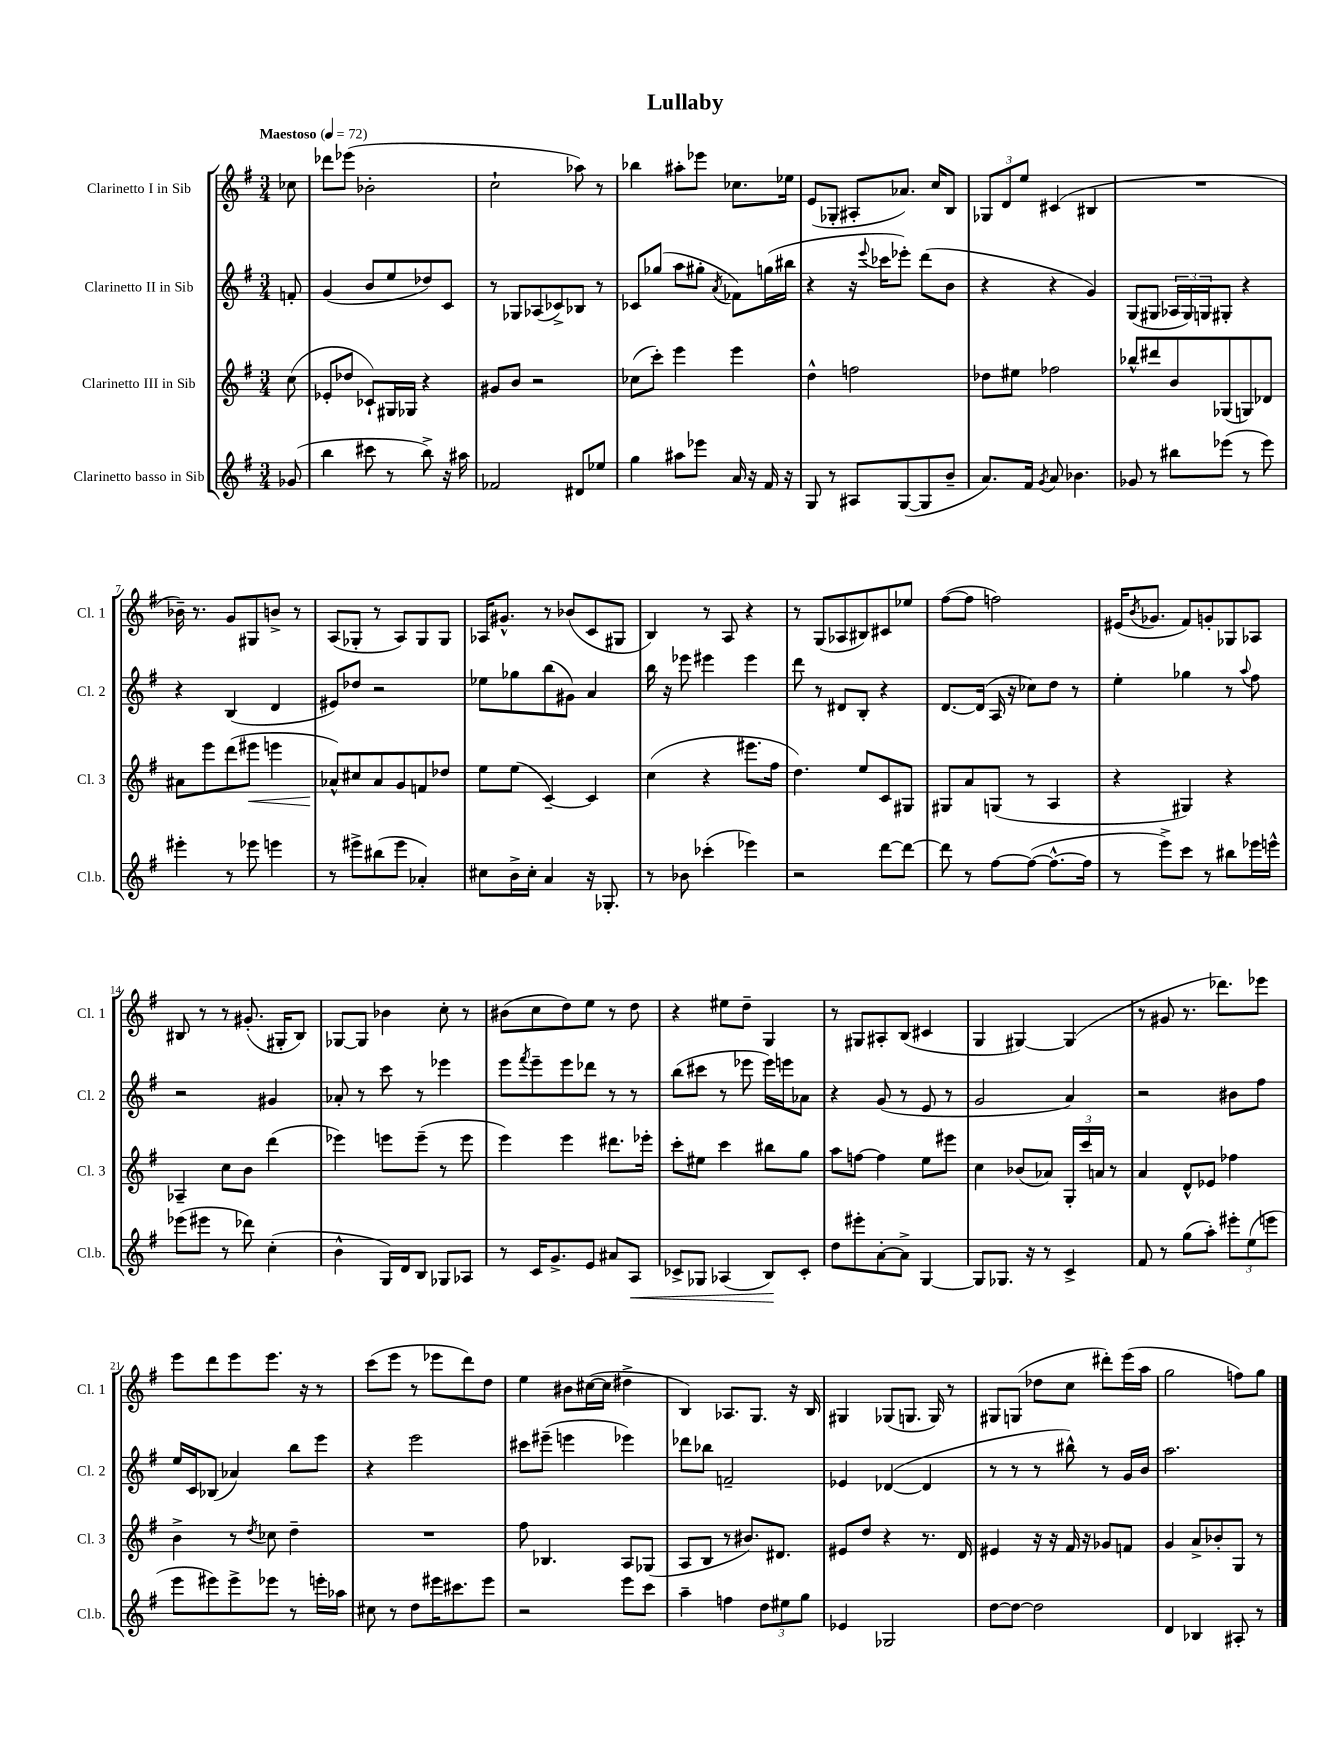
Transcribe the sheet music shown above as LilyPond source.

\header { title = "Lullaby" }
<<
\new StaffGroup <<
\new Staff = "s0" \with { instrumentName = "Clarinetto I in Sib" shortInstrumentName = "Cl. 1" } {
    \clef treble \key g \major \numericTimeSignature \time 3/4 \partial 8 \tempo "Maestoso" 4 = 72
    ces''8 |
    des'''8 ees'''8( bes'2-. |
    c''2-! aes''8) r8 |
    bes''4 ais''8-. ees'''8 ces''8. ees''16 |
    e'8( ges8-. ais8-. aes'8.) c''16 b8 |
    \tuplet 3/2 { ges8 d'8 e''8 } cis'4( bis4 |
    R2. |
    bes'16--) r8. g'8 gis8 b'8-> r8 |
    a8( ges8-. r8 a8) ges8 ges8 |
    aes16 gis'8.-^ r8 bes'8( c'8 gis8 |
    b4) r8 a8 r4 |
    r8 g8( aes8 bis8) cis'8 ees''8 |
    fis''8~( fis''8 f''2) |
    eis'16( \acciaccatura { b'8 } ges'8. fis'8) g'8-. ges8 aes8 |
    bis8 r8 r8 gis'8.-.( gis16-. bis8) |
    ges8~ ges8 bes'4 c''8-. r8 |
    bis'8( c''8 d''8) e''8 r8 d''8 |
    r4 eis''8 d''8-- g4 |
    r8 gis8 ais8-. b8( cis'4 |
    g4 gis4~) gis4( |
    r8 gis'8 r8. des'''8.) ees'''8 |
    e'''8 d'''8 e'''8 e'''8. r16 r8 |
    c'''8( e'''8 r8 ees'''8 d'''8) d''8 |
    e''4 bis'8 cis''16~( cis''16 dis''4-> |
    b4) aes8. g8. r16 b16 |
    gis4 ges8( g8. g16) r8 |
    gis8 g8( des''8 c''8 dis'''8-.) e'''16( a''16 |
    g''2 f''8) g''8 \bar "|." |
}
\new Staff = "s1" \with { instrumentName = "Clarinetto II in Sib" shortInstrumentName = "Cl. 2" } {
    \clef treble \key g \major \numericTimeSignature \time 3/4 \partial 8
    f'8-. |
    g'4( b'8 e''8 des''8) c'8 |
    r8 ges8 aes8( ces'8->) bes8 r8 |
    ces'8 ges''8( a''8 gis''8-. \acciaccatura { a'8 } fes'8) g''16( bis''16 |
    r4 r16 \appoggiatura { e'''8 } ces'''16 ees'''8-.) d'''8( b'8 |
    r4 r4 g'4) |
    g8( gis8 \tuplet 3/2 { aes16 gis16) g16 } gis8-. r4 |
    r4 b4( d'4 |
    eis'8) des''8 r2 |
    ees''8 ges''8 b''8( gis'8) a'4 |
    b''16 r16 ees'''8 eis'''4 eis'''4 |
    d'''8 r8 dis'8 b8-. r4 |
    d'8.~ d'16( a16 r16 ces''8) d''8 r8 |
    e''4-. ges''4 r8 \appoggiatura { a''8 } fis''8 |
    r2 gis'4 |
    aes'8-. r8 c'''8 r8 ees'''4 |
    e'''8 \acciaccatura { fis'''8 } e'''8-- e'''8 des'''8 r8 r8 |
    b''8( cis'''8 r8 ees'''8 ees'''16) e'''16 aes'8 |
    r4 g'8( r8 e'8 r8 |
    g'2 a'4) |
    r2 bis'8 fis''8 |
    e''16 c'16 bes8( aes'4) b''8 e'''8 |
    r4 e'''2 |
    cis'''8 eis'''8--( e'''4 ees'''4) |
    des'''8 bes''8 f'2-- |
    ees'4 des'4~( des'4 |
    r8 r8 r8 bis''8-^) r8 g'16 b'16 |
    a''2. \bar "|." |
}
\new Staff = "s2" \with { instrumentName = "Clarinetto III in Sib" shortInstrumentName = "Cl. 3" } {
    \clef treble \key g \major \numericTimeSignature \time 3/4 \partial 8
    c''8( |
    ees'8-. des''8 ces'8-!) gis16 ges16 r4 |
    gis'8 b'8 r2 |
    ces''8( c'''8-.) e'''4 e'''4 |
    d''4-^ f''2 |
    des''8 eis''8 fes''2 |
    bes''8-^ dis'''8 b'8 ges8( g8) des'8 |
    ais'8 e'''8 d'''8( eis'''8\< e'''4 |
    aes'8-^\!) cis''8 aes'8 g'8 f'8 des''8 |
    e''8 e''8( c'4~--) c'4 |
    c''4( r4 eis'''8. fis''16 |
    d''4.) e''8 c'8 gis8 |
    gis8 a'8 g8( r8 a4 |
    r4 gis4) r4 |
    aes4-- c''8 b'8 d'''4( |
    ees'''4) e'''8 e'''8--( r8 e'''8 |
    e'''4) e'''4 dis'''8. ees'''16-. |
    c'''8-. eis''8 c'''4 bis''8 g''8 |
    a''8 f''8~ f''4 e''8 eis'''8 |
    c''4 bes'8( aes'8) \tuplet 3/2 { g16-. c'''16 a'16 } r8 |
    a'4 d'8-^ ees'8 fes''4 |
    b'4-> r8 \acciaccatura { d''8 } ces''8 d''4-- |
    R2. |
    fis''8 bes4. a8 ges8( |
    a8 b8 r8 bis'8.) dis'8. |
    eis'8 d''8 r4 r8. d'16 |
    eis'4 r16 r16 fis'16 r16 ges'8 f'8 |
    g'4 a'8-> bes'8-. g8 r8 \bar "|." |
}
\new Staff = "s3" \with { instrumentName = "Clarinetto basso in Sib" shortInstrumentName = "Cl.b." } {
    \clef treble \key g \major \numericTimeSignature \time 3/4 \partial 8
    ges'8( |
    b''4 cis'''8 r8 b''8->) r16 ais''16 |
    fes'2 dis'8 ees''8 |
    g''4 ais''8 ees'''8 a'16 r16 fis'16 r16 |
    g8 r8 ais8 g8~( g8 b'8-- |
    a'8.) fis'16 \acciaccatura { g'8 } a'8 bes'4. |
    ges'8 r8 bis''8 ees'''8( r8 ees'''8) |
    eis'''4-. r8 ees'''8 e'''4 |
    r8 eis'''8-> bis''8( eis'''8 aes'4-.) |
    cis''8 b'16-> cis''16-. a'4 r16 ges8.-. |
    r8 bes'8 ces'''4-.( ees'''4) |
    r2 d'''8~ d'''8~ |
    d'''8 r8 fis''8~ fis''8~( fis''8.~-^ fis''16 |
    r8 e'''8->) c'''8 r8 bis''8 ees'''16 e'''16-^ |
    ees'''8( eis'''8 r8 des'''8) c''4-.( |
    b'4-^ g16) d'16 b8 ges8 aes8 |
    r8 c'16 g'8.-> e'8 ais'8 a8\< |
    ces'8-> ges8 aes4( b8\!) ces'8-. |
    d''8 eis'''8-. a'8~-. a'8-> g4~ |
    g8 ges8. r16 r8 c'4-> |
    fis'8 r8 g''8( a''8-.) \tuplet 3/2 { eis'''8-. e''8( e'''8 } |
    e'''8 eis'''8) eis'''8-> ees'''8 r8 e'''16-. aes''16 |
    cis''8 r8 d''8 eis'''16 cis'''8. eis'''8 |
    r2 e'''8 c'''8 |
    a''4-- f''4 \tuplet 3/2 { d''8 eis''8 g''8 } |
    ees'4 ges2 |
    d''8~ d''8~ d''2 |
    d'4 bes4 ais8-. r8 \bar "|." |
}
>>
>>
